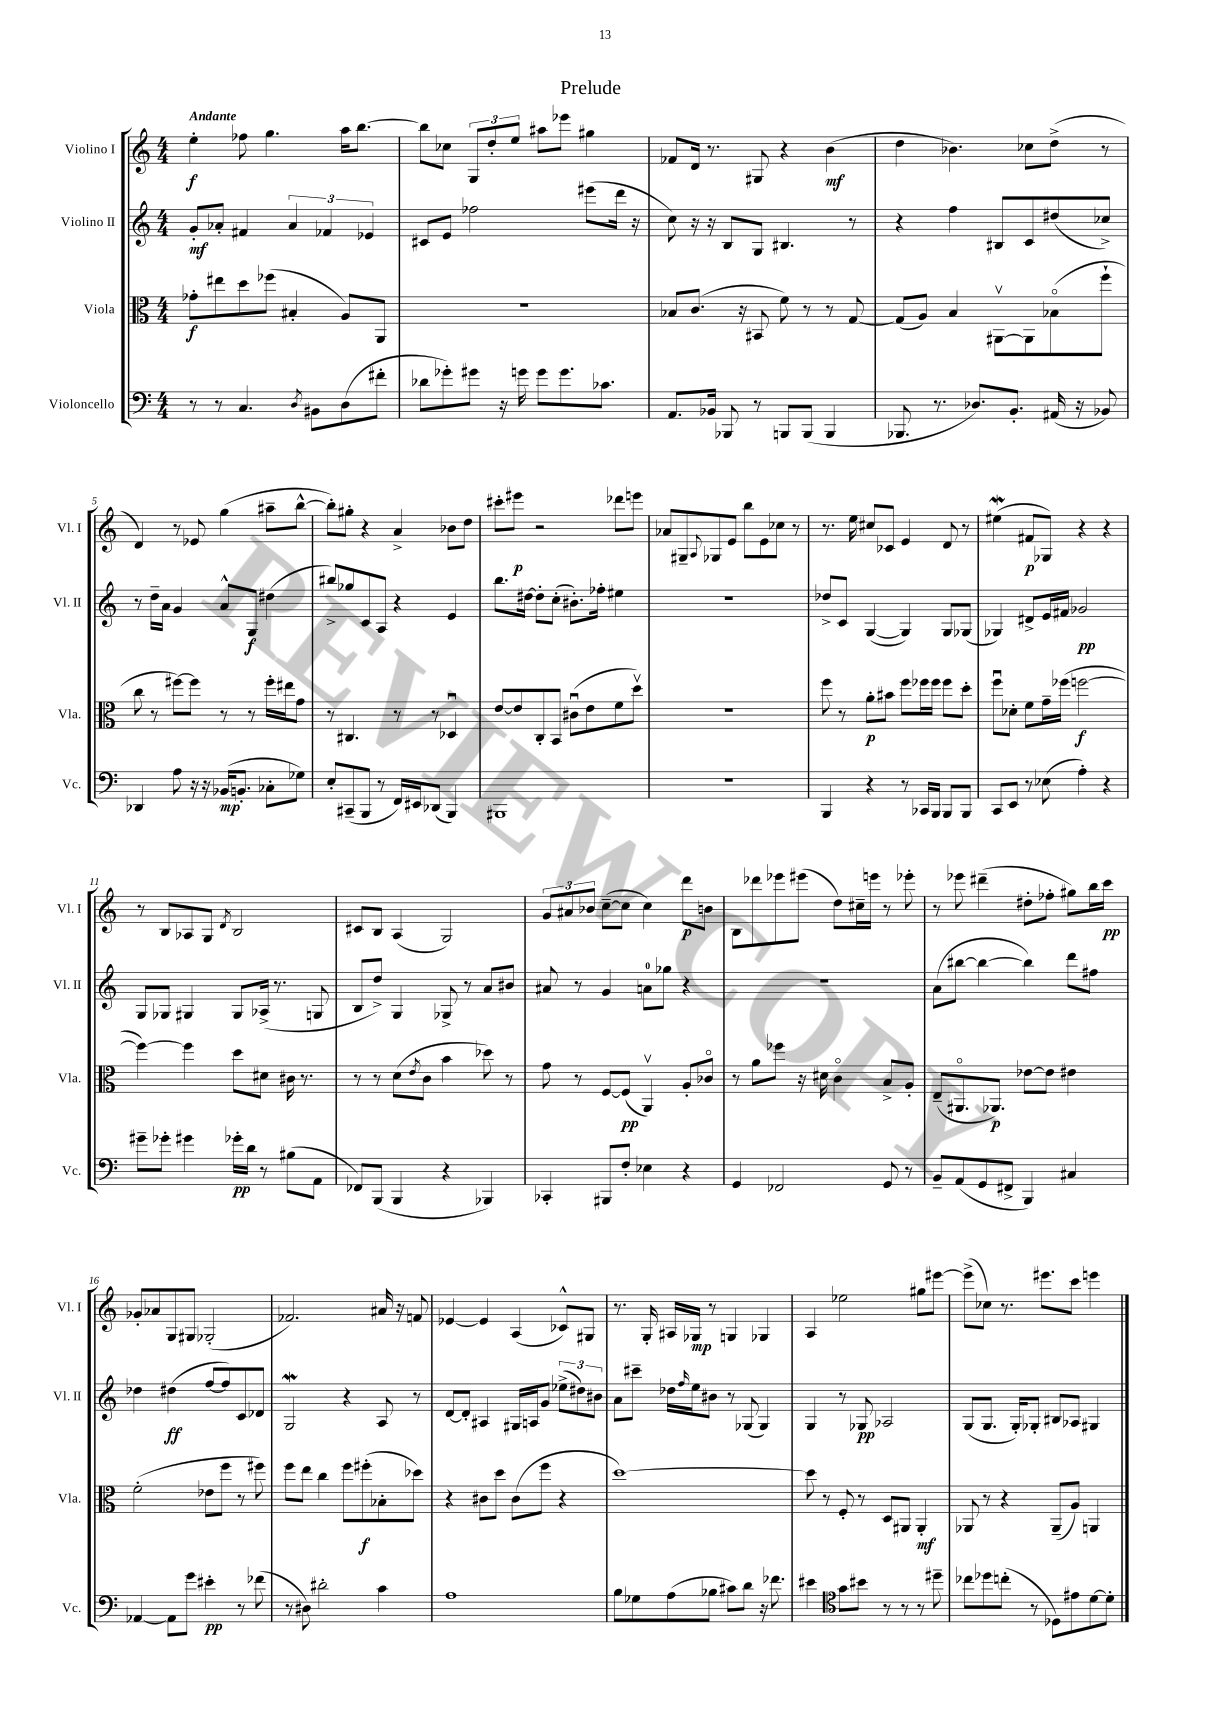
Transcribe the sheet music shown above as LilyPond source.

\header { title = "Prelude" }
<<
\new StaffGroup <<
\new Staff = "s0" \with { instrumentName = "Violino I" shortInstrumentName = "Vl. I" } {
    \clef treble \key c \major \numericTimeSignature \time 4/4 \tempo "Andante"
    e''4-.\f fes''8 g''4. a''16 b''8.~ |
    b''8 ces''8 \tuplet 3/2 { g8 d''8-. e''8 } ais''8 ees'''8 gis''4 |
    fes'8 d'16 r8. gis8 r4 b'4\mf( |
    d''4 bes'4.) ces''8 d''8->( r8 |
    d'4) r8 ees'8 g''4( ais''8-- b''8~-^ |
    b''8-.) gis''8-. r4 a'4-> bes'8 d''8 |
    cis'''8-. eis'''8\p r2 des'''8 e'''8 |
    aes'8 gis8-- \appoggiatura { a8 } ges8 e'8 b''8 e'8 ces''8 r8 |
    r8. e''16 cis''8 ces'8 e'4 d'8 r8 |
    eis''4\mordent( fis'8\p ges8) r4 r4 |
    r8 b8 aes8 g8 \acciaccatura { d'8 } b2 |
    cis'8 b8 a4( g2) |
    \tuplet 3/2 { g'8 ais'8 bes'8 } c''8~--( c''8 c''4) d'''8\p b'8 |
    b8 des'''8 ees'''8 eis'''8( d''8) cis''16-- e'''16 r8 ees'''8-. |
    r8 ees'''8 dis'''4--( dis''8-. fes''8-. gis''8) b''16 c'''16\pp |
    ges'8-. aes'8 g8 gis8 ges2-.( |
    fes'2.) ais'16 r16 f'8 |
    ees'4~ ees'4 a4( ces'8-^) gis8 |
    r8. g16-. ais16 ges16\mp r8 g4 ges4 |
    a4 ees''2 gis''8 eis'''8~ |
    eis'''8->( ces''8) r8. eis'''8. c'''8 e'''4 \bar "|." |
}
\new Staff = "s1" \with { instrumentName = "Violino II" shortInstrumentName = "Vl. II" } {
    \clef treble \key c \major \numericTimeSignature \time 4/4
    g'8-.\mf aes'8-. fis'4 \tuplet 3/2 { aes'4 fes'4 ees'4 } |
    cis'8 e'8 fes''2 eis'''8( d'''16 r16 |
    c''8) r16 r16 b8 g8 bis4. r8 |
    r4 f''4 bis8 c'8 dis''8( ces''8->) |
    r8 d''16-- a'16 g'4 a'8-^ g8\f dis''4( |
    bis''8->) ges''8 c'8 a8 r4 e'4 |
    b''8. dis''16~ dis''8-. c''8-.( bis'8.-.) fes''16-. eis''4 |
    R1 |
    des''8-> c'8 g4~( g4) g8 ges8( |
    ges4) dis'8-> e'16 fis'16 ges'2\pp |
    g8 ges8 gis4 gis8 aes16->( r8. g8 |
    b8 d''8->) g4 ges8-> r8 a'8 bis'8 |
    ais'8 r8 g'4 a'8-0 ges''8 r4 |
    R1 |
    a'8( bis''8~ bis''4~ bis''4) d'''8 fis''8 |
    des''4 dis''4\ff( f''8~ f''8) c'8 des'8 |
    g2\mordent r4 a8 r8 |
    d'8~ d'8-. ais4 gis16 a16 g'8 \tuplet 3/2 { ees''8->( dis''8) bis'8 } |
    a'8 cis'''8-- des''16 \grace { f''16 } e''16 bis'8 r8 ges8( ges4) |
    g4 r8 ges8\pp aes2 |
    g8( g8. g16-.) ges8-. bis8 aes8 gis4 \bar "|." |
}
\new Staff = "s2" \with { instrumentName = "Viola" shortInstrumentName = "Vla." } {
    \clef alto \key c \major \numericTimeSignature \time 4/4
    ges'8-.\f eis''8 d''8 fes''8( bis4-. a8) a,8 |
    R1 |
    bes8 c'8.( r16 bis,8 f'8) r8 r8 g8~ |
    g8( a8) b4 ais,8~\upbow ais,8 bes8\flageolet( f''8-! |
    c''8 r8 fis''8~) fis''8 r8 r8 fis''16-. eis''16 g'8 |
    r8 cis4. r8 r8 des4\downbow |
    e'8~ e'8 c8-. b,8 cis'8\downbow( e'8 f'8 d''8\upbow) |
    r1 |
    f''8 r8 a'8-.\p bis'8 f''8 fes''16 fes''16 fes''8 d''8-. |
    f''8\downbow des'8-. f'8 g'16-- fes''16( f''2~\f |
    f''4~) f''4 d''8 dis'8 cis'16 r8. |
    r8 r8 d'8( \acciaccatura { e'8 } c'8 b'4 des''8) r8 |
    g'8 r8 f8~ f8\pp( a,4\upbow) a8-. ces'8\flageolet |
    r8 a'8 fes''8 r16 dis'16 c'4\flageolet b8-> a8-. |
    e8--( ais,8.\flageolet aes,8.\p) ees'8~ ees'8 eis'4 |
    f'2-.( ees'8 f''8 r8 fis''8) |
    f''8 e''8 c''4 f''8 fis''8-.\f( bes8-. des''8) |
    r4 cis'8 d''8 cis'8( f''8 r4 |
    d''1~) |
    d''8 r8 f8-. r8 d8 ais,8 ais,4-.\mf |
    aes,8 r8 r4 aes,8--( a8) a,4 \bar "|." |
}
\new Staff = "s3" \with { instrumentName = "Violoncello" shortInstrumentName = "Vc." } {
    \clef bass \key c \major \numericTimeSignature \time 4/4
    r8 r8 c4. \acciaccatura { d8 } bis,8 d8( fis'8-. |
    des'8 ges'8-.) gis'8 r16 g'16 g'8 g'8. ces'8. |
    a,8. bes,16 bes,,8 r8 b,,8 b,,8( b,,4 |
    bes,,8. r8. des8.) b,8.-. ais,16( r16 bes,8) |
    des,4 a8 r16 r16 bes,16\mp( b,8.-. ces8-. ges8) |
    e8-. cis,8--( b,,8 r8 f,16) eis,16 des,8( b,,4) |
    bis,,1 |
    R1 |
    b,,4 r4 r8 ces,16 b,,16 b,,8 b,,8 |
    c,8 e,8 r8 ees8( a4-.) r4 |
    gis'8-- ges'8-. gis'4 ges'16-.\pp d'16 r8 bis8( a,8 |
    fes,8) b,,8( b,,4 r4 bes,,4) |
    ces,4-. bis,,8 f8-. ees4 r4 |
    g,4 fes,2 g,8 r8 |
    b,8-- a,8( g,8 fis,8-> b,,4) cis4 |
    aes,4~ aes,8 g'8 eis'4-.\pp r8 fes'8( |
    r8 dis8) dis'2-. c'4 |
    a1 |
    b8 ges8 a8( bes8 cis'8) d'8 r16 fes'8. |
    eis'4 \clef tenor g'8 bis'8 r8 r8 r8 dis''8-- |
    ces''8 des''8 c''8-.( r8 des8) eis'8 d'8~ d'8-. \bar "|." |
}
>>
>>
